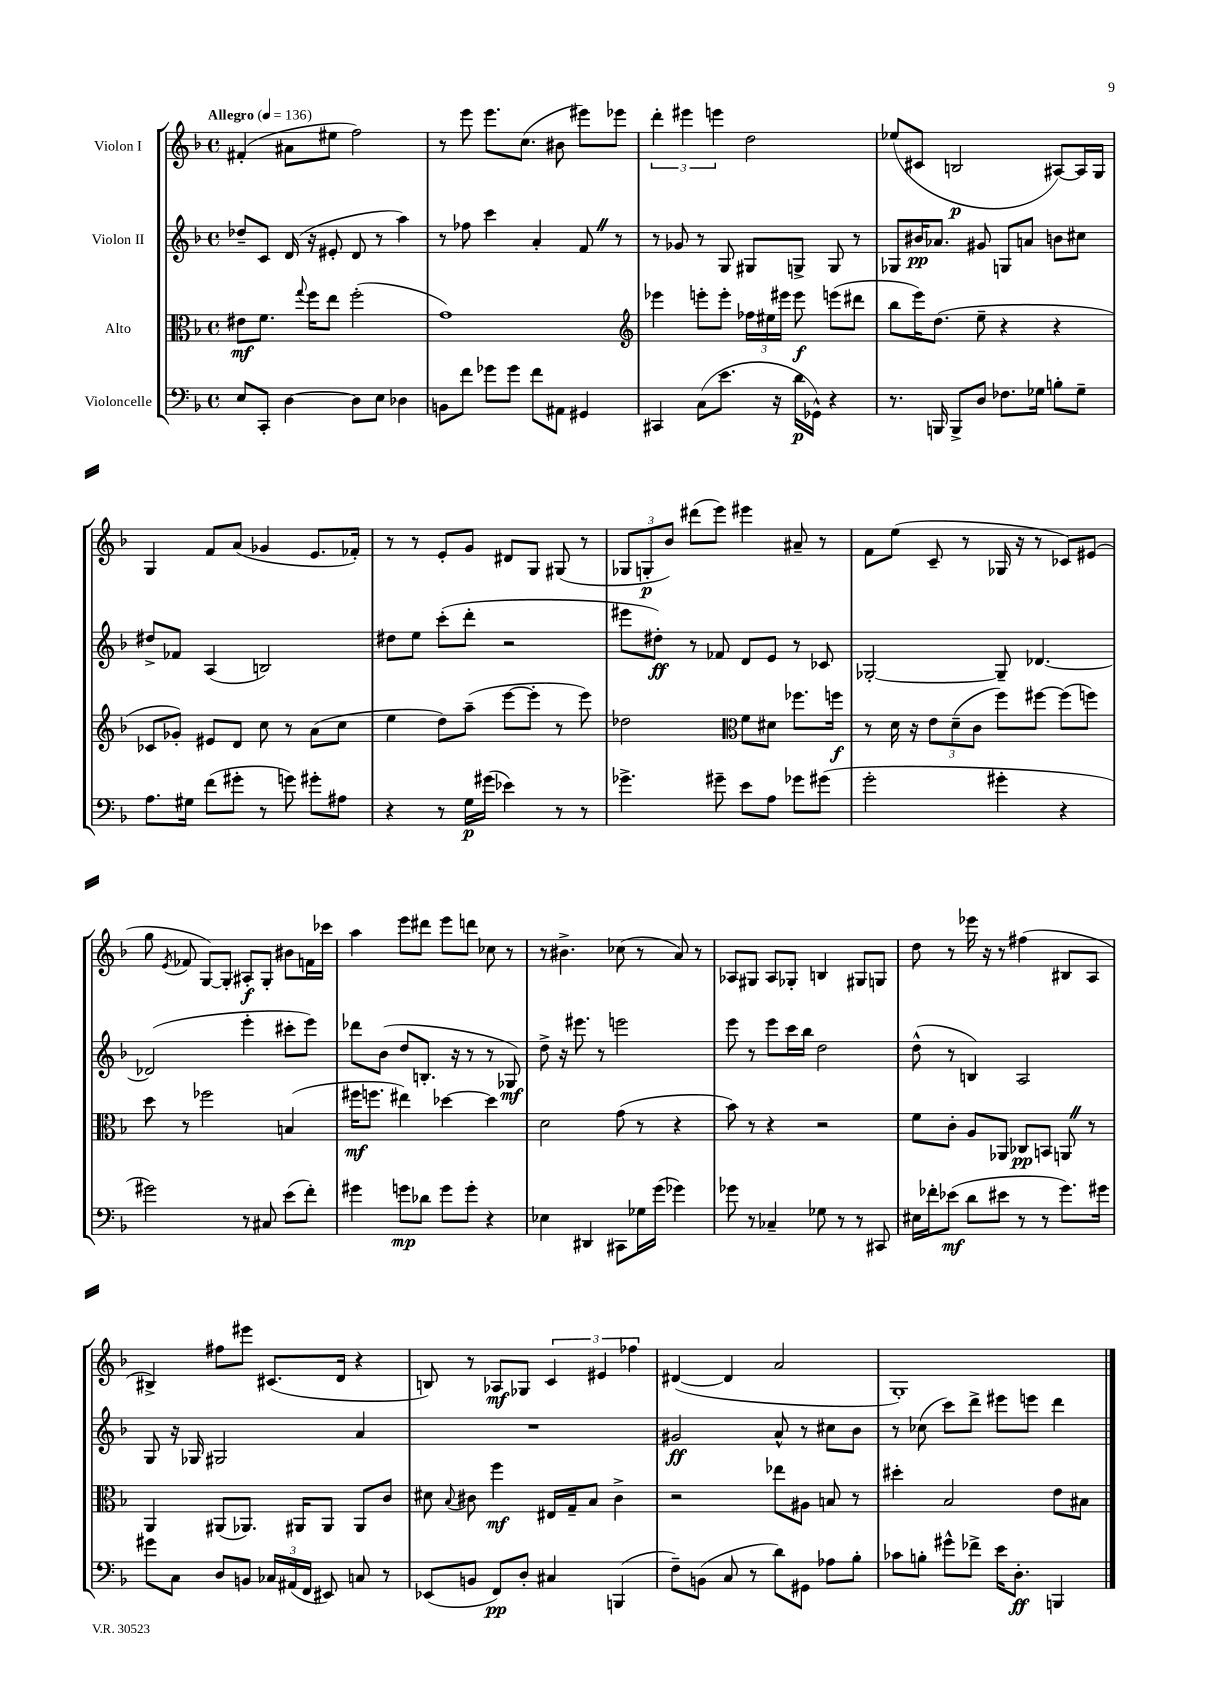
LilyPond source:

<<
\new StaffGroup <<
\new Staff = "s0" \with { instrumentName = "Violon I" } {
    \clef treble \key f \major \defaultTimeSignature \time 4/4 \tempo "Allegro" 4 = 136
    \autoBeamOff fis'4-.( ais'8[ eis''8] f''2) |
    r8 e'''8 e'''8.[ c''8.]( bis'8 eis'''8[) ees'''8] |
    \tuplet 3/2 { d'''4-. eis'''4 e'''4 } d''2 |
    ees''8[( cis'8] b2\p ais8[~) ais16 g16] |
    g4 f'8[ a'8]( ges'4 e'8.[ fes'16]-.) |
    r8 r8 e'8[-. g'8] dis'8[ g8] gis8( r8 |
    \tuplet 3/2 { ges8[ g8-.\p bes'8]) } dis'''8[( e'''8]) eis'''4 ais'8-- r8 |
    f'8[ e''8]( c'8-- r8 ges16 r16 r8 ces'8[) eis'8]( |
    g''8 \acciaccatura { e'8 } fes'8 g8[~) g8]-. ais8[-.\f g8]-. bis'8[ f'16 ces'''16] |
    a''4 e'''8[ dis'''8] e'''8[ d'''8] ces''8 r8 |
    r8 bis'4.-> ces''8( r8 a'8) r8 |
    aes8[ gis8] aes8[ ges8]-. b4 gis8[ g8] |
    d''8 r8 ees'''16 r16 r8 fis''4( bis8[ a8] |
    bis4->) fis''8[ eis'''8] cis'8.[( d'16] r4 |
    b8) r8 aes8[\mf ges8] \tuplet 3/2 { c'4 eis'4 fes''4 } |
    dis'4~( dis'4 a'2 |
    g1-.) \bar "|." |
}
\new Staff = "s1" \with { instrumentName = "Violon II" } {
    \clef treble \key f \major \defaultTimeSignature \time 4/4
    \autoBeamOff des''8[-- c'8] d'16( r16 eis'8-. d'8 r8 a''4) |
    r8 fes''8 c'''4 a'4-. f'8 \once \override BreathingSign.text = \markup { \musicglyph "scripts.caesura.straight" } \breathe r8 |
    r8 ges'8 r8 g8 gis8[ g8]-> g8 r8 |
    ges8[ bis'16\pp aes'8.] gis'8 g8[ a'8] b'8[ cis''8] |
    dis''8[-> fes'8] a4( b2) |
    dis''8[ e''8] c'''8[-.( d'''8]-. r2 |
    eis'''8[ dis''8]-.\ff) r8 fes'8 d'8[ e'8] r8 ces'8 |
    ges2~-. ges8-- des'4.~ |
    des'2( e'''4-. cis'''8[-. e'''8]) |
    des'''8[ bes'8]( d''8[ b8.]-. r16 r8 r8 ges8\mf) |
    d''8-> r16 eis'''8. r8 e'''2 |
    e'''8 r8 e'''8[ c'''16 bes''16] d''2 |
    d''8-^( r8 b4) a2 |
    g8 r16 ges16 gis2 a'4 |
    R1 |
    gis'2\ff a'8-^ r8 cis''8[ bes'8] |
    r8 ces''8( c'''8[) d'''8]-> eis'''8[ e'''8] d'''4 \bar "|." |
}
\new Staff = "s2" \with { instrumentName = "Alto" } {
    \clef alto \key f \major \defaultTimeSignature \time 4/4
    \autoBeamOff eis'8[\mf f'8.] \appoggiatura { g''8 } f''16[ e''8] f''2-.( |
    g'1) |
    \clef treble ees'''4 e'''8[-. e'''8]-. \tuplet 3/2 { fes''16[ eis''16 eis'''16] } eis'''8\f e'''8[( dis'''8] |
    bes''8[ e'''16) d''8.]( e''8-- r4 r4 |
    ces'8[ ges'8]-.) eis'8[ d'8] c''8 r8 a'8[( c''8] |
    e''4 d''8[) a''8]--( e'''8[~ e'''8]-. r8 e'''8) |
    des''2 \clef alto f'8[ dis'8] fes''8.[ f''16]\f |
    r8 d'16 r16 \tuplet 3/2 { e'8[ d'8--( c'8] } f''8[) fis''8]~ fis''8[( f''8]) |
    d''8 r8 fes''2 b4( |
    fis''16[\mf f''8.] eis''4) des''4~ des''4 |
    d'2 g'8( r8 r4 |
    bes'8) r8 r4 r2 |
    f'8[ c'8]-. a8[ aes,8] ces8[\pp b,8] a,8 \once \override BreathingSign.text = \markup { \musicglyph "scripts.caesura.straight" } \breathe r8 |
    a,4 ais,8[( aes,8.]) ais,16[ ais,8] ais,8[ c'8] |
    dis'8 \appoggiatura { bes8 } cis'8 f''4\mf eis16[ g16-- bes8] cis'4-> |
    r2 ees''8[ ais8] b8 r8 |
    dis''4-. bes2 e'8[ bis8] \bar "|." |
}
\new Staff = "s3" \with { instrumentName = "Violoncelle" } {
    \clef bass \key f \major \defaultTimeSignature \time 4/4
    \autoBeamOff e8[ c,8]-. d4~ d8[ e8] des4 |
    b,8[ f'8] ges'8[ ges'8] f'8[ ais,8] gis,4 |
    cis,4 c8[( e'8.] r16 d'16[\p ges,16]-^) r4 |
    r8. b,,16 b,,8[-> d8] fes8.[ ges16] b8[-. ges8]-- |
    a8.[ gis16] f'8[( gis'8]-. r8 g'8) gis'8[-. ais8] |
    r4 r8 g16[\p gis'16]( ees'4) r8 r8 |
    ges'4.-> gis'8-- e'8[ a8] ges'8[ gis'8]( |
    g'2-. gis'4-. r4 |
    gis'2) r8 cis8 e'8[( f'8]-.) |
    gis'4 g'8[\mp des'8] g'8[ g'8]-. r4 |
    ees4 dis,4 cis,8[ ges16 g'16]( ges'4) |
    ges'8 r8 ces4-- ges8 r8 r8 cis,8 |
    eis16[ fes'16-. ees'8]\mf( d'8[ eis'8] r8 r8 g'8.[) gis'16] |
    gis'8[ c8] d8[ b,8] \tuplet 3/2 { ces16[ ais,16( f,16] } eis,8) c8 r8 |
    ees,8[( b,8] f,8[\pp) d8]-. cis4 b,,4( |
    f8[--) b,8]( c8 r8 d'8[) gis,8] aes8[ bes8]-. |
    ces'8[ b8]-. gis'8[-^ fes'8]-> e'16[ d8.]-.\ff b,,4 \bar "|." |
}
>>
>>
\layout { \context { \Score \remove "Bar_number_engraver" } }
